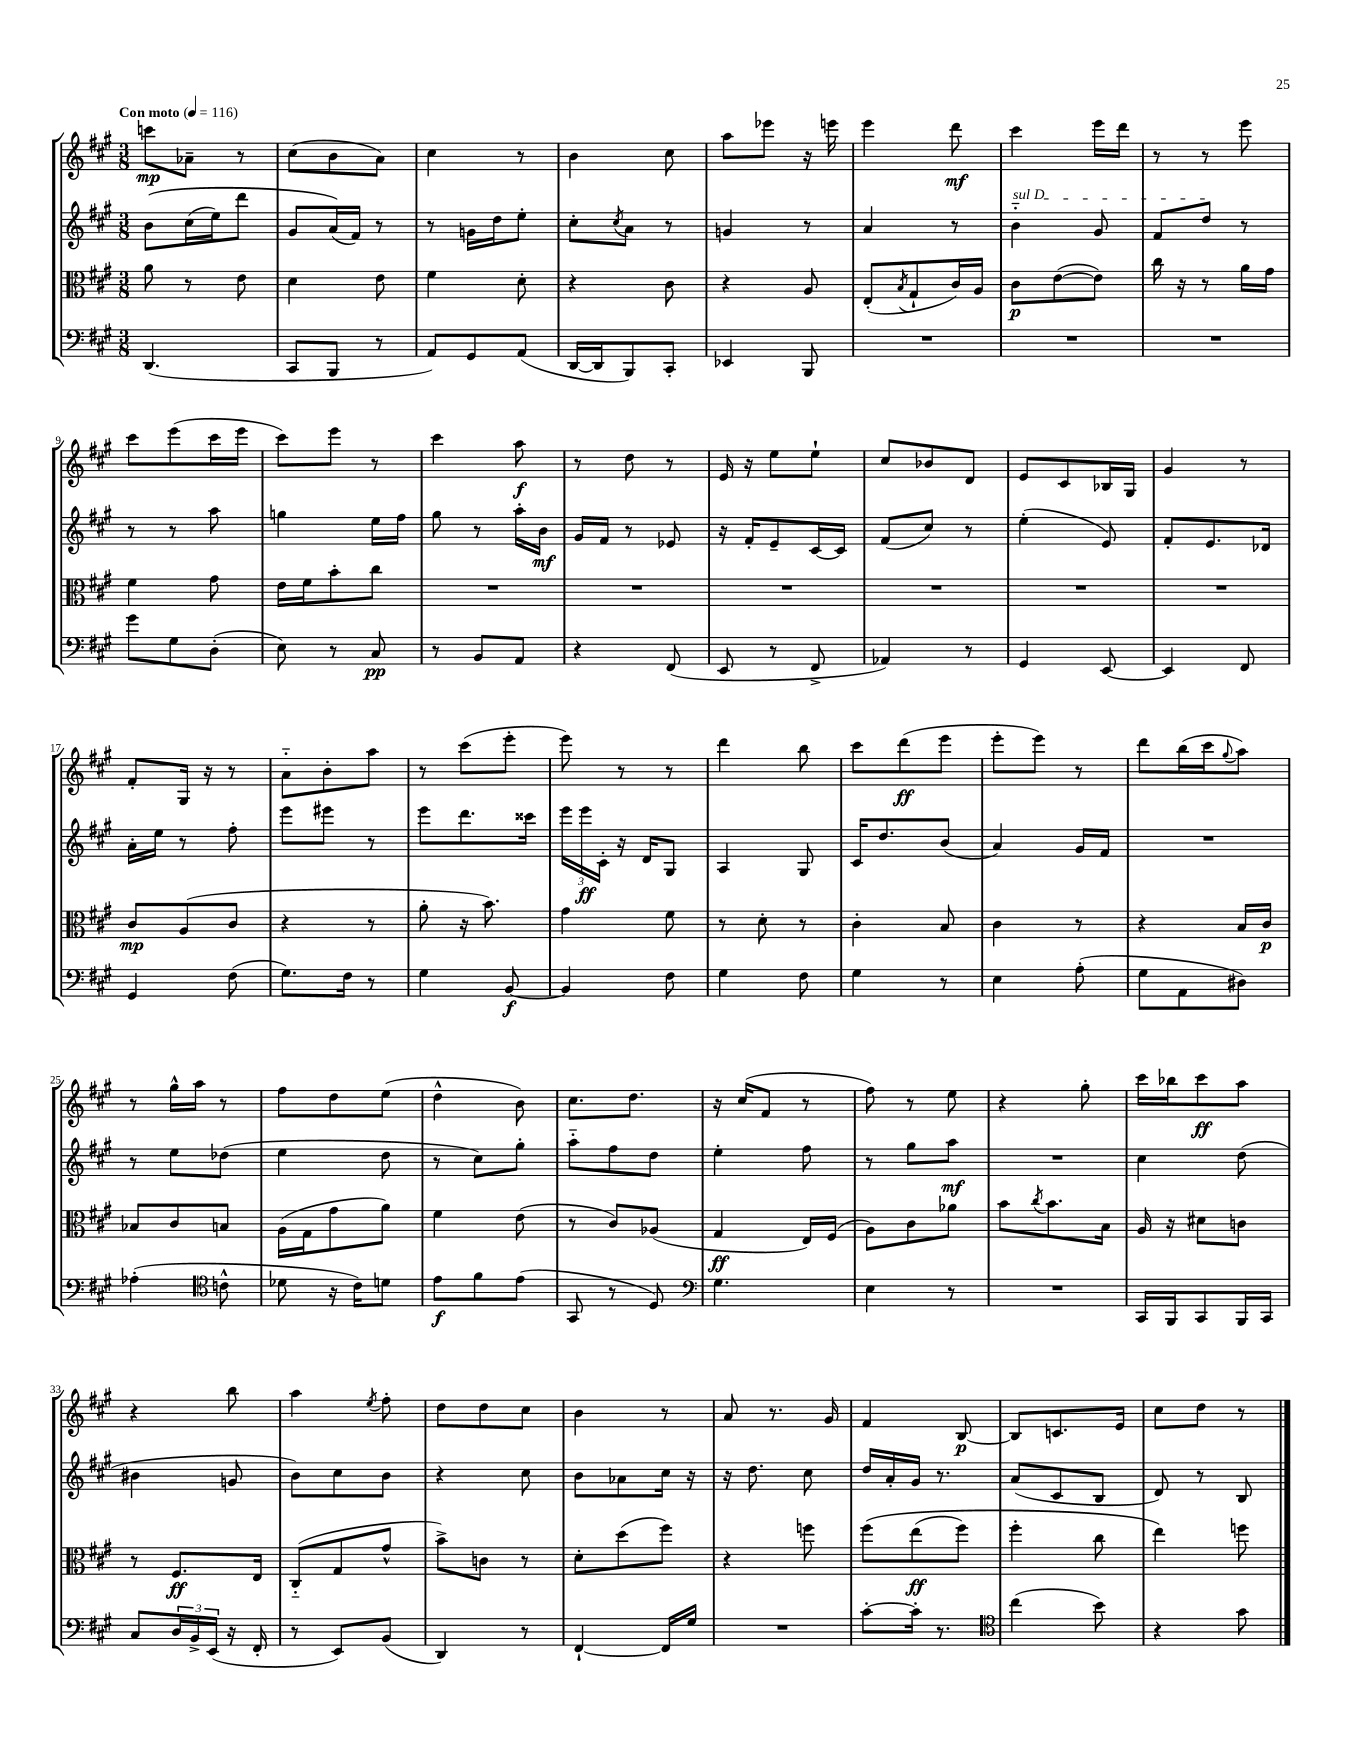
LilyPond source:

<<
\new StaffGroup <<
\new Staff = "s0" {
    \clef treble \key a \major \numericTimeSignature \time 3/8 \tempo "Con moto" 4 = 116
    c'''8\mp aes'8-- r8 |
    cis''8( b'8 a'8) |
    cis''4 r8 |
    b'4 cis''8 |
    a''8 ees'''8 r16 e'''16 |
    e'''4 d'''8\mf |
    cis'''4 e'''16 d'''16 |
    r8 r8 e'''8 |
    cis'''8 e'''8( cis'''16 e'''16 |
    cis'''8) e'''8 r8 |
    cis'''4 a''8\f |
    r8 d''8 r8 |
    e'16 r16 e''8 e''8-! |
    cis''8 bes'8 d'8 |
    e'8 cis'8 bes16 gis16 |
    gis'4 r8 |
    fis'8-. gis16 r16 r8 |
    a'8-_ b'8-. a''8 |
    r8 cis'''8( e'''8-. |
    e'''8) r8 r8 |
    d'''4 b''8 |
    cis'''8 d'''8\ff( e'''8 |
    e'''8-. e'''8) r8 |
    d'''8 b''16( cis'''16 \appoggiatura { gis''8 } a''8) |
    r8 gis''16-^ a''16 r8 |
    fis''8 d''8 e''8( |
    d''4-^ b'8) |
    cis''8. d''8. |
    r16 cis''16( fis'8 r8 |
    fis''8) r8 e''8 |
    r4 gis''8-. |
    cis'''16 bes''16 cis'''8\ff a''8 |
    r4 b''8 |
    a''4 \acciaccatura { e''8 } fis''8-. |
    d''8 d''8 cis''8 |
    b'4 r8 |
    a'8 r8. gis'16 |
    fis'4 b8~\p |
    b8 c'8. e'16 |
    cis''8 d''8 r8 \bar "|." |
}
\new Staff = "s1" {
    \clef treble \key a \major \numericTimeSignature \time 3/8
    b'8\( cis''16( e''16) d'''8 |
    gis'8 a'16(\) fis'16) r8 |
    r8 g'16 d''16 e''8-. |
    cis''8-. \acciaccatura { cis''8 } a'8 r8 |
    g'4 r8 |
    a'4 r8 |
    \once \override TextSpanner.bound-details.left.text = \markup { \italic "sul D" } b'4-_\startTextSpan gis'8 |
    fis'8 d''8\stopTextSpan r8 |
    r8 r8 a''8 |
    g''4 e''16 fis''16 |
    gis''8 r8 a''16-. b'16\mf |
    gis'16 fis'16 r8 ees'8 |
    r16 fis'16-. e'8-- cis'16~ cis'16 |
    fis'8( cis''8) r8 |
    e''4-.( e'8) |
    fis'8-. e'8. des'16 |
    a'16-. e''16 r8 fis''8-. |
    e'''8 eis'''8 r8 |
    e'''8 d'''8. cisis'''16 |
    \tuplet 3/2 { e'''16 e'''16\ff cis'16-. } r16 d'16 gis8 |
    a4 gis8 |
    cis'16 d''8. b'8( |
    a'4) gis'16 fis'16 |
    R4. |
    r8 e''8 des''8( |
    e''4 d''8 |
    r8 cis''8) gis''8-. |
    a''8-_ fis''8 d''8 |
    e''4-. fis''8 |
    r8 gis''8 a''8\mf |
    R4. |
    cis''4 d''8( |
    bis'4 g'8 |
    b'8) cis''8 b'8 |
    r4 cis''8 |
    b'8 aes'8 cis''16 r16 |
    r16 d''8. cis''8 |
    d''16 a'16-. gis'16 r8. |
    a'8( cis'8 b8 |
    d'8) r8 b8 \bar "|." |
}
\new Staff = "s2" {
    \clef alto \key a \major \numericTimeSignature \time 3/8
    a'8 r8 e'8 |
    d'4 e'8 |
    fis'4 d'8-. |
    r4 cis'8 |
    r4 a8 |
    e8-.( \acciaccatura { b8 } gis8-! cis'16) a16 |
    cis'8\p e'8~( e'8) |
    cis''16 r16 r8 a'16 gis'16 |
    fis'4 gis'8 |
    e'16 fis'16 b'8-. cis''8 |
    R4. |
    R4. |
    R4. |
    R4. |
    R4. |
    R4. |
    cis'8\mp a8( cis'8 |
    r4 r8 |
    a'8-. r16 b'8.) |
    gis'4 fis'8 |
    r8 d'8-. r8 |
    cis'4-. b8 |
    cis'4 r8 |
    r4 b16 cis'16\p |
    bes8 cis'8 b8 |
    a16( gis16 gis'8 a'8) |
    fis'4 e'8( |
    r8 cis'8) aes8( |
    gis4\ff e16) fis16( |
    a8) cis'8 aes'8 |
    b'8 \acciaccatura { cis''8 } b'8. b16 |
    a16 r16 dis'8 c'8 |
    r8 fis8.\ff e16 |
    cis8-_( gis8 gis'8-^ |
    b'8->) c'8 r8 |
    d'8-. d''8( fis''8) |
    r4 f''8 |
    fis''8\( e''8\ff( fis''8) |
    fis''4-. cis''8 |
    e''4\) f''8 \bar "|." |
}
\new Staff = "s3" {
    \clef bass \key a \major \numericTimeSignature \time 3/8
    d,4.( |
    cis,8 b,,8 r8 |
    a,8) gis,8 a,8( |
    d,16~ d,16 b,,8) cis,8-. |
    ees,4 b,,8 |
    R4. |
    R4. |
    R4. |
    gis'8 gis8 d8-.( |
    e8) r8 cis8\pp |
    r8 b,8 a,8 |
    r4 fis,8( |
    e,8 r8 fis,8-> |
    aes,4) r8 |
    gis,4 e,8~ |
    e,4 fis,8 |
    gis,4 fis8( |
    gis8.) fis16 r8 |
    gis4 b,8~\f |
    b,4 fis8 |
    gis4 fis8 |
    gis4 r8 |
    e4 a8-.( |
    gis8 a,8 dis8) |
    aes4-.( \clef tenor c'8-^ |
    des'8 r16 cis'16) d'8 |
    e'8\f fis'8 e'8( |
    gis,8 r8 d8) |
    \clef bass gis4. |
    e4 r8 |
    R4. |
    cis,16 b,,16 cis,8 b,,16 cis,16 |
    cis8 \tuplet 3/2 { d16 b,16-> e,16( } r16 fis,16-. |
    r8 e,8) b,8( |
    d,4) r8 |
    fis,4~-! fis,16 gis16 |
    R4. |
    cis'8~-. cis'16-. r8. |
    \clef tenor cis''4( b'8) |
    r4 gis'8 \bar "|." |
}
>>
>>
